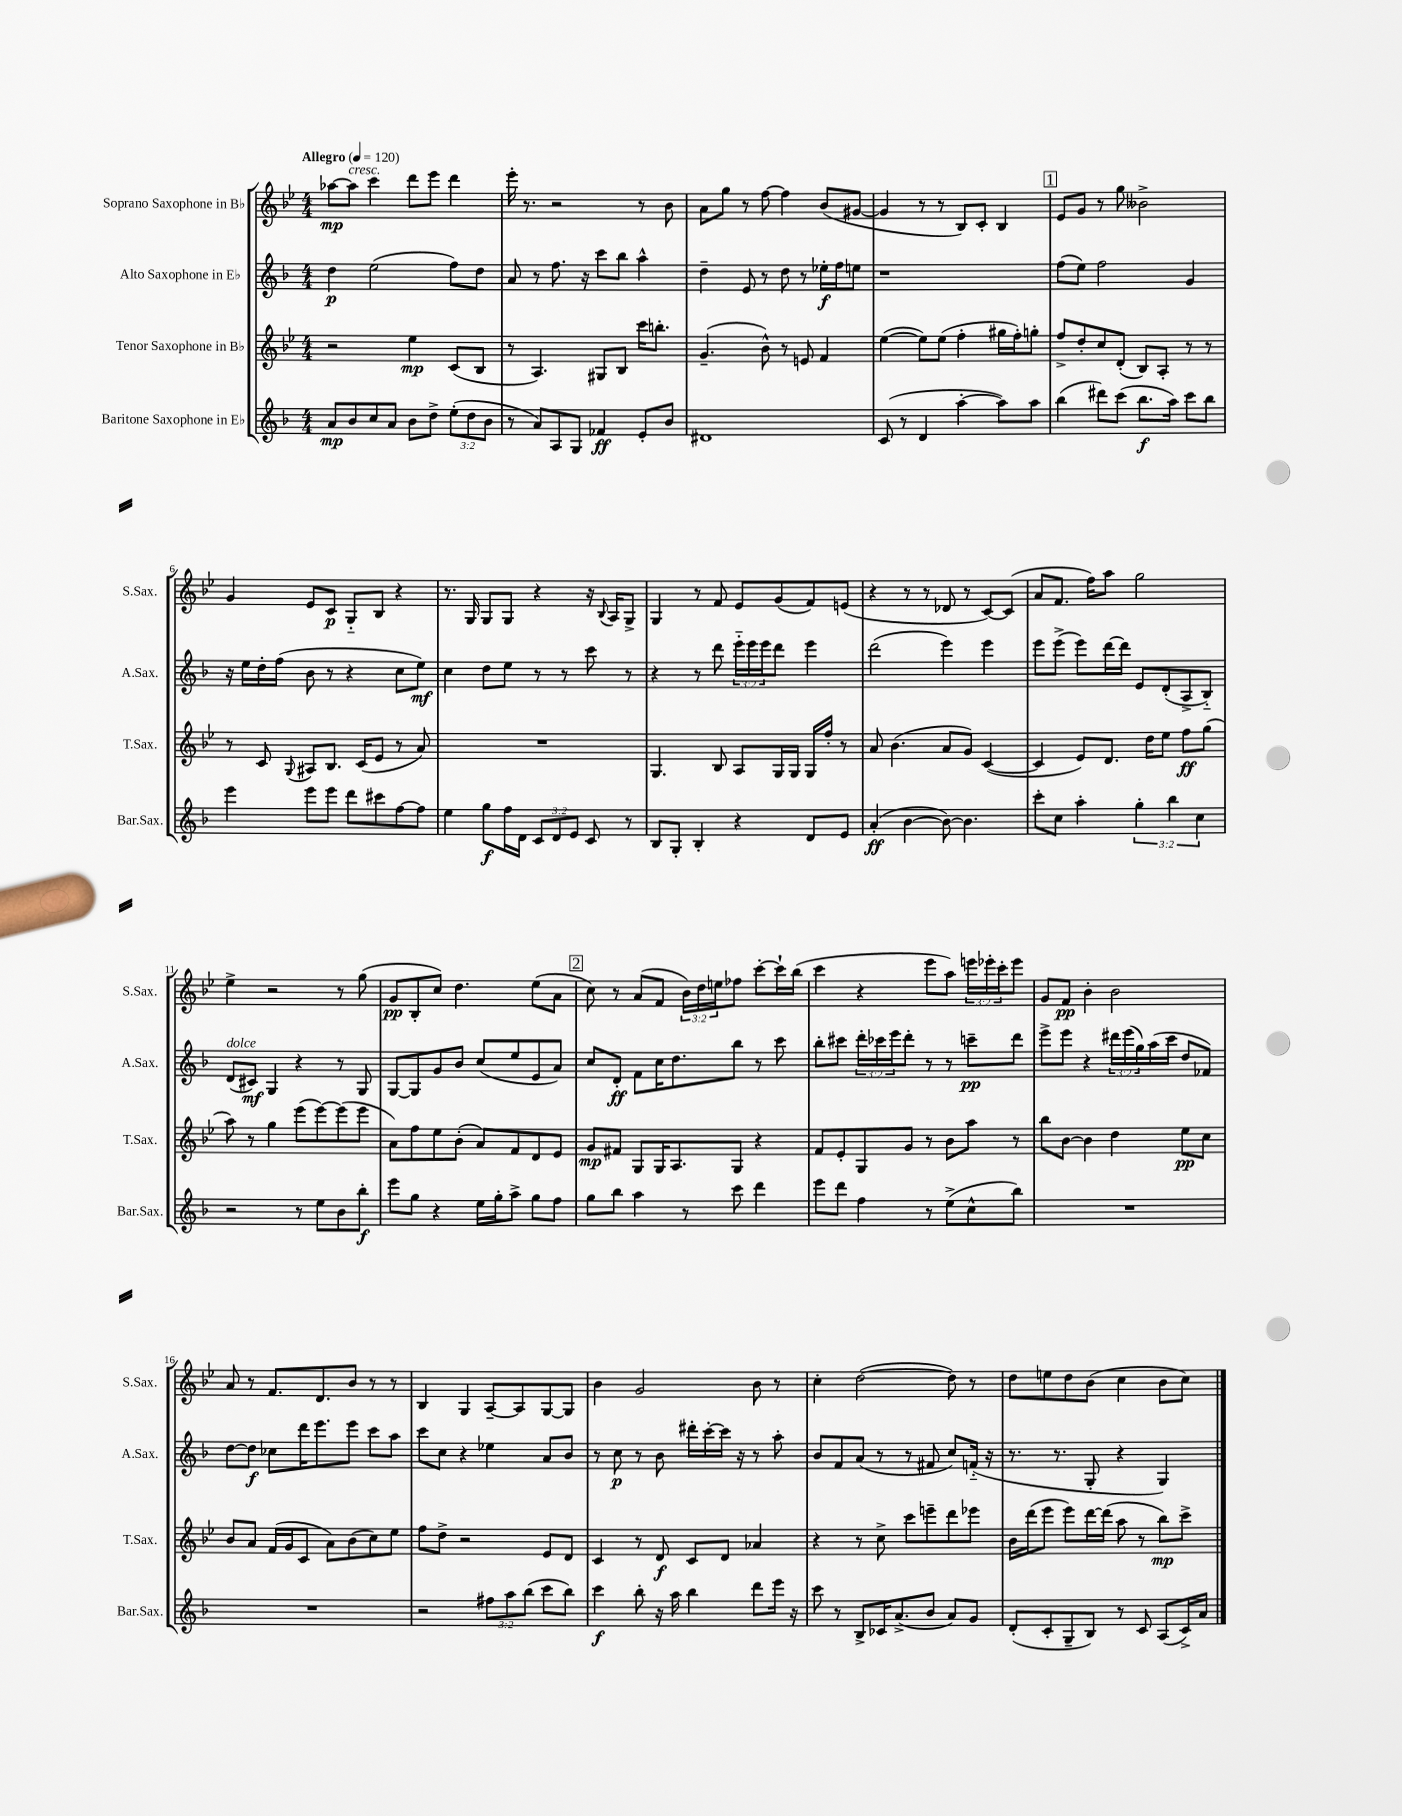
<<
\new StaffGroup <<
\new Staff = "s0" \with { instrumentName = "Soprano Saxophone in Bb" shortInstrumentName = "S.Sax." } {
    \clef treble \key bes \major \numericTimeSignature \time 4/4 \override Staff.TupletNumber.text = #tuplet-number::calc-fraction-text \tempo "Allegro" 4 = 120
    aes''8~\mp aes''8^\markup { \italic "cresc." } c'''4 d'''8 ees'''8 d'''4 |
    ees'''16-. r8. r2 r8 bes'8 |
    a'8 g''8 r8 f''8~ f''4 bes'8( gis'8~ |
    gis'4 r8 r8 bes8) c'8-. bes4 |
    \mark \markup { \box "1" } ees'8 g'8 r8 g''8 beses'2-> |
    g'4 ees'8 c'8\p g8-_ bes8 r4 |
    r8. g16 g8 g8 r4 r16 \appoggiatura { bes8 } a16 g8-> |
    g4 r8 f'8 ees'8 g'8( f'8) e'8( |
    r4 r8 r8 des'8 r8 c'8~) c'8( |
    a'8 f'8. f''16) a''8 g''2 |
    ees''4-> r2 r8 g''8( |
    g'8\pp bes8-. c''8) d''4. ees''8( a'8 |
    \mark \markup { \box "2" } c''8) r8 a'8( f'8 \tuplet 3/2 { bes'16) d''16 e''16 } fes''8 c'''8~-. c'''16-! bes''16( |
    c'''4 r4 ees'''8 a''8) \tuplet 3/2 { e'''16 ees'''16-. c'''16-. } ees'''8 |
    g'8 f'8\pp bes'4-. bes'2 |
    a'8 r8 f'8. d'8. bes'8 r8 r8 |
    bes4 g4 a8~-- a8 g8~ g8 |
    bes'4 g'2 bes'8 r8 |
    c''4-. d''2~( d''8) r8 |
    d''8 e''8 d''8 bes'8( c''4 bes'8 c''8) \bar "|." |
}
\new Staff = "s1" \with { instrumentName = "Alto Saxophone in Eb" shortInstrumentName = "A.Sax." } {
    \clef treble \key f \major \numericTimeSignature \time 4/4 \override Staff.TupletNumber.text = #tuplet-number::calc-fraction-text
    d''4\p e''2( f''8) d''8 |
    a'8 r8 f''8. r16 c'''8 bes''8 a''4-^ |
    d''4-- e'8 r8 d''8 r8 ees''16-.\f f''16 e''8 |
    r1 |
    \mark \markup { \box "1" } f''8( e''8) f''2 g'4 |
    r16 e''16 d''16-. f''16( bes'8 r8 r4 c''8 e''8\mf) |
    c''4 d''8 e''8 r8 r8 c'''8 r8 |
    r4 r8 d'''8 \tuplet 3/2 { e'''16-_ e'''16 e'''16 } d'''8 e'''4 |
    d'''2( e'''4) e'''4 |
    e'''8 e'''8->( e'''8) d'''16~ d'''16 e'8 d'8-.( a8-> bes8-_) |
    d'8^\markup { \italic "dolce" }( cis'8\mf) g4 r4 r8 g8 |
    g8~ g8 g'8 bes'8 c''8( e''8 e'8 a'8) |
    \mark \markup { \box "2" } c''8 d'8-.\ff f'8 c''16 d''8. bes''8 r8 c'''8 |
    bes''8-. cis'''8 \tuplet 3/2 { d'''16-. ces'''16 e'''16 } d'''8-. r8 r8 c'''8--\pp d'''8 |
    e'''8-> e'''8 r4 \tuplet 3/2 { dis'''16 e'''16( g''16) } a''16( c'''16 d''8 fes'8) |
    d''8~ d''8\f ces''8 d'''16 e'''8. e'''8 c'''8 a''8 |
    c'''8 c''8 r4 ees''4 a'8 bes'8 |
    r8 c''8\p r8 bes'8 dis'''16-. c'''16~-. c'''16 r16 r8 a''8-. |
    bes'8 f'8 a'8( r8 r8 fis'8 c''8) f'16-_( r16 |
    r8. r8. g8-. r4 g4) \bar "|." |
}
\new Staff = "s2" \with { instrumentName = "Tenor Saxophone in Bb" shortInstrumentName = "T.Sax." } {
    \clef treble \key bes \major \numericTimeSignature \time 4/4
    r2 ees''4\mp c'8( bes8 |
    r8 a4.) gis8 bes8 c'''16 b''8.-. |
    g'4.--( bes'8-^) r8 e'8 f'4 |
    ees''4~( ees''8) ees''8( f''4-. gis''16 f''16-.) g''8-. |
    \mark \markup { \box "1" } f''8-> d''8-. c''8 d'8-.( bes8) a8-. r8 r8 |
    r8 c'8 \appoggiatura { g8 } ais8 bes8. c'16( ees'8 r8 a'8) |
    R1 |
    g4. bes8 a8 g16 g16 g16 f''16-. r8 |
    a'8 bes'4.( a'8 g'8) c'4~( |
    c'4 ees'8) d'8. d''16 ees''8 f''8\ff g''8( |
    a''8) r8 g''4 ees'''8( ees'''8~) ees'''8( ees'''8 |
    a'8) f''8 ees''8 bes'8-.( a'8) f'8 d'8 ees'8 |
    \mark \markup { \box "2" } g'8\mp fis'8 g8 g16 a8. g8 r4 |
    f'8 ees'8-. g8 g'8 r8 bes'8 a''8 r8 |
    bes''8 bes'8~ bes'4 d''4 ees''8\pp c''8 |
    bes'8 a'8 f'16( g'16 c'8 a'8) bes'8( c''8) ees''8 |
    f''8 d''8-> r2 ees'8 d'8 |
    c'4 r8 d'8\f c'8 d'8 aes'4 |
    r4 r8 c''8-> c'''8 e'''8-- d'''8 ees'''8 |
    bes'16 d'''16( ees'''8 ees'''8) d'''16~ d'''16( a''8 r8 bes''8\mp) c'''8-> \bar "|." |
}
\new Staff = "s3" \with { instrumentName = "Baritone Saxophone in Eb" shortInstrumentName = "Bar.Sax." } {
    \clef treble \key f \major \numericTimeSignature \time 4/4 \override Staff.TupletNumber.text = #tuplet-number::calc-fraction-text
    a'8\mp bes'8 c''8 a'8 bes'8 d''8-> \tuplet 3/2 { e''8-.( d''8 bes'8 } |
    r8 a'8) a8 g8 fes'4\ff e'8-. bes'8 |
    dis'1 |
    c'8( r8 d'4 a''4~-. a''8) a''8 |
    \mark \markup { \box "1" } bes''4( dis'''8) c'''8( bes''8.\f a''16) c'''8 bes''8 |
    e'''4 e'''8 e'''8 d'''8 cis'''8 f''8~ f''8 |
    e''4 g''8\f f''16 d'16 \tuplet 3/2 { c'8 d'8 e'8 } c'8 r8 |
    bes8 g8-. bes4-. r4 d'8 e'8 |
    a'4-.\ff( bes'4~ bes'8~) bes'4. |
    c'''8-. c''8 a''4-. \tuplet 3/2 { g''4-. bes''4 c''4 } |
    r2 r8 e''8 bes'8 bes''8-.\f |
    e'''8 g''8 r4 e''16 g''16-. a''8-> g''8 f''8 |
    \mark \markup { \box "2" } g''8 bes''8 a''4 r8 c'''8 d'''4 |
    e'''8 d'''8 f''4 r8 e''8->( c''8-^ bes''8) |
    R1 |
    R1 |
    r2 \tuplet 3/2 { fis''8 a''8 bes''8( } c'''8 bes''8) |
    c'''4\f bes''8-. r16 a''16 bes''4 d'''8 e'''16 r16 |
    c'''8 r8 bes8-> ces'16 a'8.->( bes'8 a'8) g'8 |
    d'8-.( c'8-. g8-- bes8) r8 c'8 a8( c'16->) a'16 \bar "|." |
}
>>
>>
